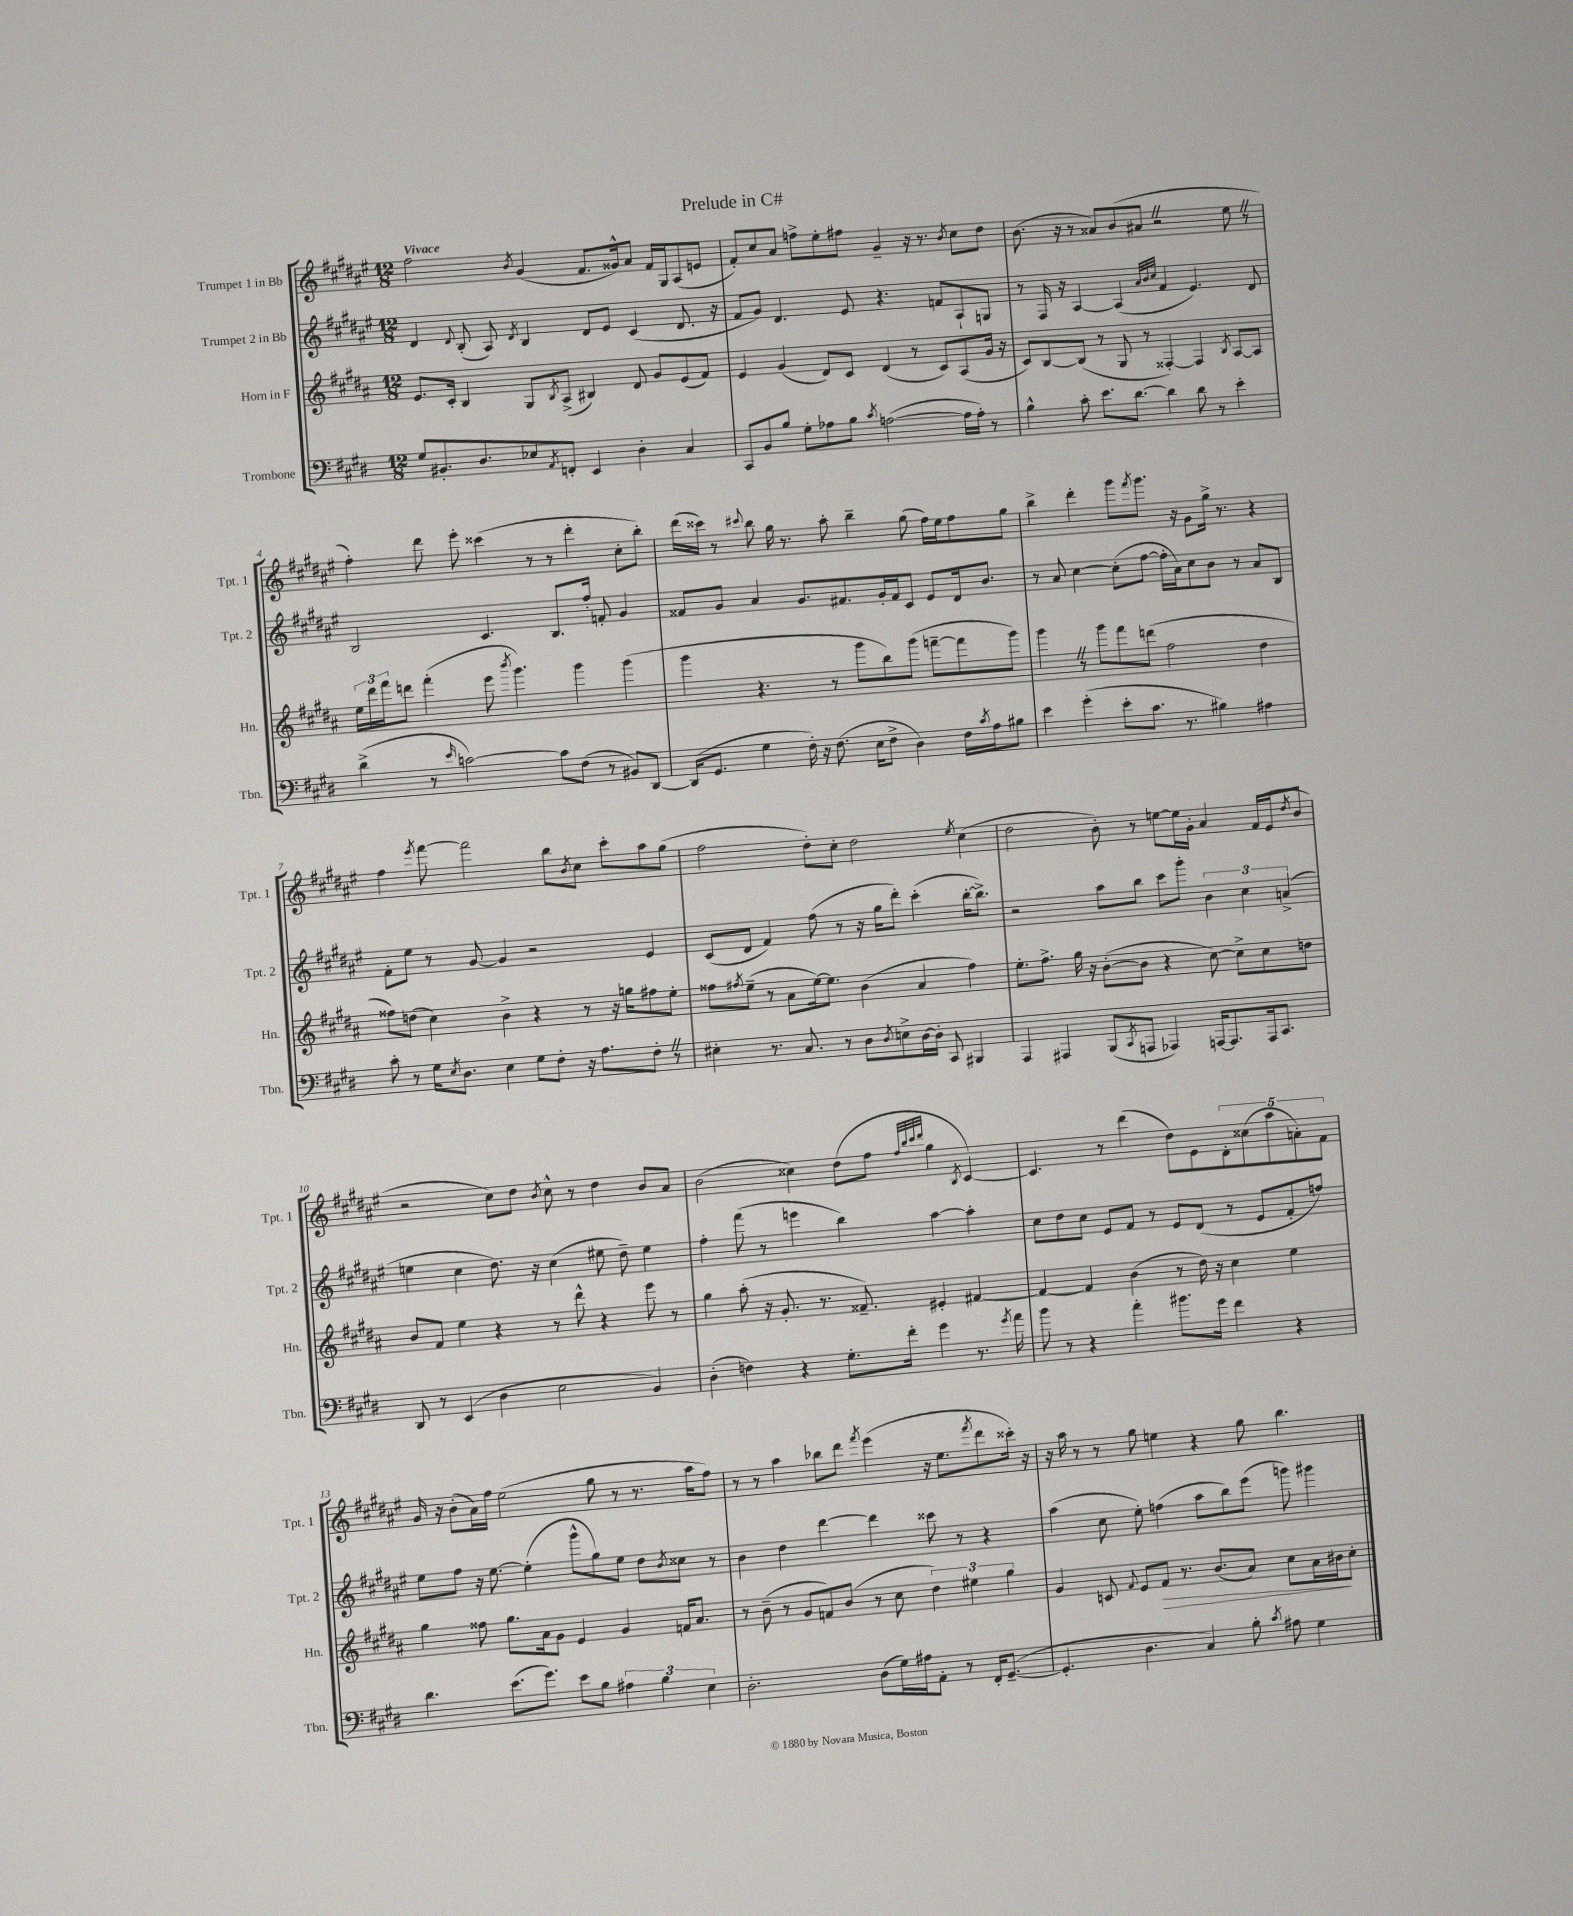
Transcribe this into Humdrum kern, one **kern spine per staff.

**kern	**kern	**dynam	**kern	**kern
*part4	*part3	*part3	*part2	*part1
*staff4	*staff3	*staff3	*staff2	*staff1
*I"Trombone	*I"Horn in F	*	*I"Trumpet 2 in Bb	*I"Trumpet 1 in Bb
*I'Tbn.	*I'Hn.	*	*I'Tpt. 2	*I'Tpt. 1
*clefF4	*clefG2	*	*clefG2	*clefG2
*k[f#c#g#d#]	*k[f#c#g#d#a#]	*	*k[f#c#g#d#a#e#]	*k[f#c#g#d#a#e#]
*M12/8	*M12/8	*	*M12/8	*M12/8
=1	=1	=1	=1	=1
!	!	!	!	!LO:TX:a:B:t=Vivace
8G#/L	8.e/L	.	4d#/	2ff#\
8.BB#X'/	.	.	.	.
.	16c#'/Jk	.	.	.
.	.	.	8qqd#/	.
.	4B/	.	(8B'/	.
8.D#/	.	.	.	.
.	.	.	8A#/)	.
.	.	.	8qd#/	8qb/
8E-X/	8G#/L	.	4B/	(4g#/
8qAA/	8qB/	.	.	.
8FFn'/J	(8A#^/J	.	.	.
4EE/	4B#X/)	.	8d#/L	8.f#/L
.	.	.	8e#/J	.
.	.	.	.	16g##X^^/k)
4D#'\	8d#/	.	(4c#/	8a#/J
.	8g#/L	.	.	16f#/LL
.	.	.	.	16G#/J
4C#/	(8e/	.	8.d#/	(8A#/
.	8f#/J)	.	.	8en/J
.	.	.	16r	.
=2	=2	=2	=2	=2
8CC#/L	4e/	.	8f#/L	8f#'/L)
8BB/	.	.	8g#/J)	8cc#/
8B/J	(4g#/	.	4.d#/	8a#/J
8G#'\L	.	.	.	8ffn^\L
8A-X\	8d#/L)	.	.	8ee#'\
8B\J	8c#/J	.	8e#/	8ff#X\J
8qc#/	.	.	.	.
([2An\	(4d#/	.	4.r	4g#~/
.	8r	.	.	16r
.	.	.	.	8.r
.	8c#/L)	.	8fn/L	.
.	.	.	.	8qb/
16A\LL]	(8A#/	.	8A#`/	8cc#\L
16A'\JJ)	.	.	.	.
8r	16g#/Jk	.	8Gn/J	8dd#\J
.	16r	.	.	.
=3	=3	=3	=3	=3
4B^^\	8c#/L)	.	8r	(8.b\
.	[8B/	.	16F#/	.
.	.	.	16r	16r
8c#'\	(8B/J]	.	[4A#/	8r
8.e\L	8r	.	.	8a##X/L)
.	8G#/	.	(4A#/]	(8b/
[8.d#\J	.	.	.	.
.	8r	.	.	8a#XZ/J
.	.	.	32qqa#/LLL	.
.	.	.	32qqb/	.
.	.	.	32qqcc#/JJJ	.
4d#\]	[4F##X'/)	.	4f#/	2r
8d#\	4F##/]	.	4.e#/)	.
8r	.	.	.	.
.	8qB/	.	.	.
4e'\	[8A#/L	.	.	8ee#Z\
.	8A#/J]	.	8d#/	8r
!!LO:LB:g=z
=4	=4	=4	=4	=4
(4d#^\	24ee\LL	.	2B/	4ff#'\)
.	24ddd#\	.	.	.
.	24fff#\J	.	.	.
.	8dddn\J	.	.	.
8r	(4fff#'\	.	.	8ddd#\
16qqe/	.	.	.	.
[2cn\)	.	.	.	8eee#'\
.	8eee\	.	4.c#/	(4ccc##X\
.	8qbbb/	.	.	.
.	4.ggg#\)	.	.	.
.	.	.	.	8r
8c\L]	.	.	8.B/L	8r
(8F#\J	4ggg#\	.	.	4ddd#'\
.	.	.	16ff#'/Jk	.
8r	.	.	8fn'/	.
8BB#X/L)	(4ggg#\	.	4g#/	8cc#'\L
[8DD#/J	.	.	.	8bb'\J)
=5	=5	=5	=5	=5
(16DD#/KL]	4ggg#\	.	8f##X/L	(16ddd#\LL
8.GG#/J	.	.	.	16ccc##X\JJ)
.	.	.	8g#/J	8r
.	.	.	.	8qqccc#X/
4G#\	4.r	.	4a#/	8bb\
.	.	.	.	16gg#\
.	.	.	.	8.r
16F#'\)	.	.	8.g#/L	.
16r	.	.	.	.
(8.F#\	8r	.	.	8aa#'\
.	.	.	8.f#X/	.
.	8ggg#\L	.	.	4bb~\
16E\KL	.	.	.	.
8F#^\J	8bb\)	.	16g#'/L	.
.	.	.	16f#/J	.
4D#\)	(8ggg#\J	.	8c#/J	(8gg#\
.	[8fffn~\L	.	8e#/L	16ff#\LL)
.	.	.	.	16ee#\J
16F#\LL	8fff\]	.	16d#/k	8ff#\
8qc#/	.	.	.	.
16A\J	.	.	8.b/J	.
8B#X\J	8ggg#\J)	.	.	8gg#\J
=6	=6	=6	=6	=6
4e\	4ggg#Z\	.	8r	4bb^\
.	.	.	8a#/	.
(4g#'\	8r	.	[4cc#\	4ddd#'\
.	8ggg#\L	.	.	.
8e'\L	8fff#\	.	(8cc#'\L]	8ggg#\L
.	.	.	.	8qfff#/
8.c#\J	(8dddn\J	.	[8ff#\J	8.ggg#\J
.	2ff#\	.	16ff#'\LL]	.
8.r	.	.	16a#\J)	16r
.	.	.	8cc#\	8g#\L
4B#X\)	.	.	8b\J	16gg#^\Jk
.	.	.	.	8.r
.	.	.	8r	.
4A#X\	4dd#\	.	8a#/L	4r
.	.	.	8B/J	.
!!LO:LB:g=z
=7	=7	=7	=7	=7
8c#'\	8ff##X\L)	.	8f#'\L	4ff#\
8r	(8ddn\J	.	8ee#\J	.
.	.	.	.	8qeee#/
16G#\KL	4cc#\)	.	8r	[8fff#\
8qE/	.	.	.	.
8.D#\J	.	.	.	.
.	.	.	[8g#/	2fff#\]
4E\	4b^\	.	4g#/]	.
8G#\L	4r	.	2r	.
8F#'\J	.	.	.	8bb\L
.	.	.	.	8qb/
16r	8r	.	.	8cc#\J
8.A\L	.	.	.	.
.	16r	.	.	8ccc#'\L
.	16ggn\KL	.	.	.
8F#'Z\J	8ff#X\	.	4e#/	8aa#\
8r	8ee'\J	.	.	(8gg#\J
=8	=8	=8	=8	=8
4E#X'\	8ff##X\L	.	(8c#/L	2ff#\
.	8qff#X/	.	.	.
.	(8ee~\J	.	8d#/J	.
8.r	8r	.	4f#/)	.
.	8a#\L	.	.	.
8.C#/	.	.	.	.
.	[16ee\k)	.	(8ff#\	8dd#'\L)
.	8.ee\J]	.	.	.
8r	.	.	8r	8cc#'\J
8D#\L	(4b\	.	16r	2dd#\
.	.	.	16gg#\KL	.
8qD#/	.	.	.	.
8En^\	.	.	8ddd#'\J)	.
[16D#\L	4a#/	.	(4ccc#'\	.
16D#'\JJ]	.	.	.	.
8CC#/	.	.	.	.
.	.	.	.	8qee#/
4BBB#X/	4ff#\)	.	[16bb'\KL	(4cc#\
.	.	.	8.bb^\J])	.
=9	=9	=9	=9	=9
4AAA/	8.ee'\L	.	2r	2dd#\
.	8.ff#^\J	.	.	.
4AAA#X/	.	.	.	.
.	16gg#\	.	.	.
.	16r	.	.	.
(8BBB/L	([8b'\L	.	8aa#\L	8b'\)
8qCC#/	.	.	.	.
8AAAn/J	8b\J]	.	8bb\J	8r
4AAA-X/)	4r	.	8ccc#\L	[8een\L
.	.	.	8ggg#'\J	16ee\L]
.	.	.	.	16g#'\JJ
[16AAAn/KL	[8cc#\)	.	6b\	4a#/
8.AAA/]	.	.	.	.
.	8cc#^\L]	.	.	.
.	.	.	6cc#\	.
16AAA/k	8cc#\	.	.	(16f#/LL
8.CC#/J	.	.	.	16e#/J
.	.	.	(6an^/	.
.	.	.	.	8qdd#/
.	8ddn\J	.	.	8b/J
!!LO:LB:g=z
=10	=10	=10	=10	=10
8DD#/	8b/L	.	4een\	2r
8r	8f#/J	.	.	.
(4EE/	4ee\	.	4cc#\	.
4D#\	4r	.	8.dd#\)	8cc#\L)
.	.	.	.	8dd#\J
.	.	.	16r	.
.	.	.	.	8qb/
2E\	8r	.	(4cc#\	8cc#^^\
.	8ddd#^^\	.	.	8r
.	4r	.	8ee#X\	4dd#\
.	.	.	8dd#~\)	.
4BB/)	8eee\	.	4ee#\	8b/L
.	8r	.	.	8a#/J
=11	=11	=11	=11	=11
(4D#'\	4gg#\	.	4ff#'\	(2b\
4Fn\)	(8aa#'\	.	(8fff#\	.
.	16r	.	8r	.
.	8.g#'/	.	.	.
4r	.	.	4eeen\	4cc##X\)
.	8.r	.	.	.
8.G#'\L	.	.	4bb\)	(8dd#\L
.	8.f##X~/)	.	.	.
.	.	.	.	8ff#\J
16f#'\Jk	.	.	.	.
.	.	.	.	32qqff#/LLL
.	.	.	.	32qqbb/
.	.	.	.	32qqccc#/
.	.	.	.	32qqddd#/JJJ
4g#\	4e#X'/	.	[4aa#\	4gg#\
.	.	.	.	8qB/
8.r	[4f#X/	.	4aa#'\]	[4c#/)
8qg#/	.	.	.	.
16a\	.	.	.	.
=12	=12	=12	=12	=12
8b\	4f#/_	.	8cc#\L	4.c#/]
8r	.	.	8dd#\	.
4r	4f#/]	.	8cc#\J	.
.	.	.	8e#/L	8r
4a'\	(4b\	.	8f#/J	(4ddd#\
.	.	.	8r	.
8.b#X\L	8r	.	8e#/L	8dd#\L)
.	16dd#\)	.	(8d#/J	8e#\
16g#\Jk	16r	.	.	.
4f#\	4cc#\	.	8r	10d#'\
.	.	.	.	(10cc##X\
.	.	.	8e#/L	.
.	.	.	.	10aa#\
4r	4ee\	.	8f#'/	.
.	.	.	.	10an'\)
.	.	.	8ffn/J)	.
.	.	.	.	10f#\J
!!LO:LB:g=z
=13	=13	=13	=13	=13
4.d#\	4gg#\	.	8ee#\L	16g#/
.	.	.	.	16r
.	.	.	8ff#\J	(8b'\L
.	8ff##X\	.	16r	16a#\L)
.	.	.	[8.ee#\	16ff#\JJ
(8.e\L	8.gg#\L	.	.	(2ee#\
.	.	.	(4ee#'\]	.
8.g#\J)	16a#\k	.	.	.
.	8g#\J	.	.	.
8e\L	4e/	.	8ggg#^^\L	.
8B\J	.	.	8gg#\)	8gg#\
6A#X\	4g#/	.	8ee#\J	8r
.	.	.	8dd#\L	8.r
6B\	.	.	.	.
.	.	.	8qb/	.
.	16fn/KL	.	8cc##X\J	.
.	8.a#/J	.	.	16aa#\KL
6E\	.	.	.	.
.	.	.	8r	8ff#\J)
=14	=14	=14	=14	=14
2.D#'\	8r	.	4b\	8r
.	(8b~\	.	.	8r
.	8r	.	4dd#\	4aa#\
.	8g#/L	.	.	.
.	8fn/)	.	[4ddd#\	8bb-X\L
.	(8b/J	.	.	8ddd#\J
.	.	.	.	8qfff#/
(8D#\L	8r	.	4ddd#\]	(4eee#\
16G#\L)	8cc#\	.	.	.
16A#X\J	.	.	.	.
8AA'\J	6dd#\)	.	8ccc##X\	16r
.	.	.	.	8.ee#\L
8r	.	.	8r	.
.	6ee#X\	.	.	.
.	.	.	.	8qfff#/
16FF#'/KL	.	.	4r	8ddd#\
([8.GG#~/J	.	.	.	.
.	6gg#\	.	.	.
.	.	.	.	16ccc##X'\Jk)
.	.	.	.	16r
=15	=15	=15	=15	=15
4.GG#'/]	4g#/	.	(4aa#\	16r
.	.	.	.	16aa#\
.	.	.	.	8r
.	8cn/	.	8cc#\	8r
.	8qqf#/	.	.	.
4.D#\	8e/L	.	8ee#'\)	8gg#\
!	!	!LO:HP:b	!	!
.	8f#/J	>	(4ffn\	4een\
.	8.r	.	.	.
4C#/)	.	.	8aa#\L	4r
.	(8.b/L	.	.	.
.	.	.	8bb\)	.
8B'\	8a#/J)	.	(8eee#\J	8gg#\
8qc#/	.	.	.	.
8A#X\	8cc#\L	.	8gggn\)	4.bb\
4G#\	16a#\L	.	4ggg#X\	.
.	16b#X\J	.	.	.
.	8cc#'\J	]	.	.
==	==	==	==	==
*-	*-	*-	*-	*-
